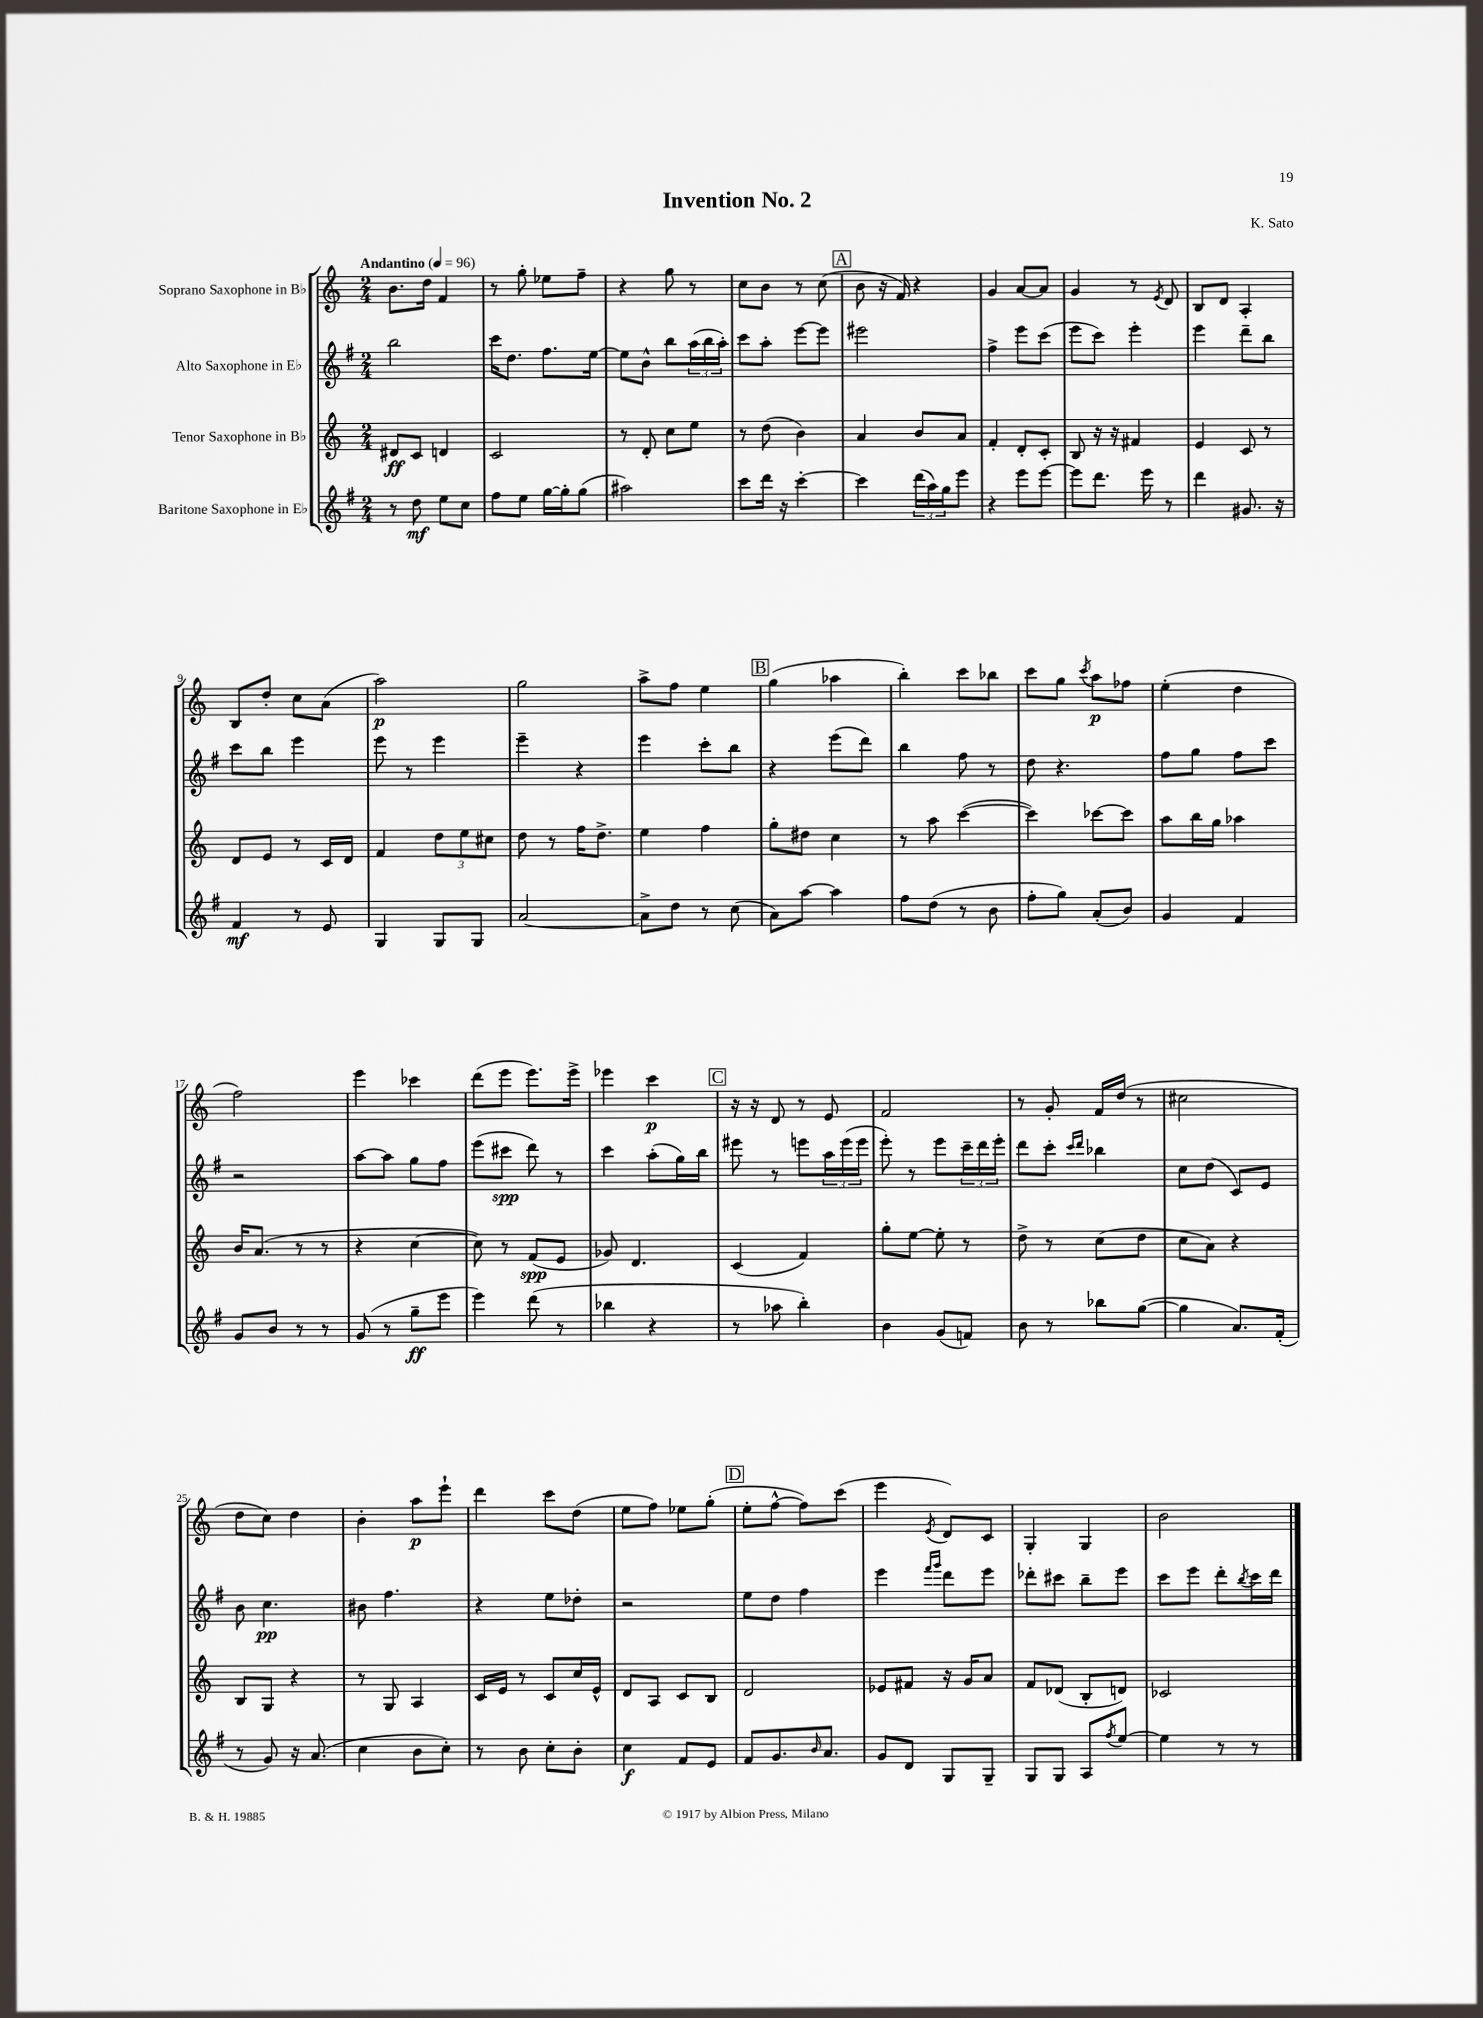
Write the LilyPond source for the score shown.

\header { title = "Invention No. 2" composer = "K. Sato" }
<<
\new StaffGroup <<
\new Staff = "s0" \with { instrumentName = "Soprano Saxophone in Bb" } {
    \clef treble \key c \major \numericTimeSignature \time 2/4 \tempo "Andantino" 4 = 96
    b'8. d''16 f'4 |
    r8 g''8-. ees''8 f''8-- |
    r4 g''8 r8 |
    c''8 b'8 r8 c''8( |
    \mark \markup { \box "A" } b'8 r16 f'16) r4 |
    g'4 a'8~ a'8 |
    g'4 r8 \acciaccatura { e'8 } d'8 |
    b8 d'8 a4-. |
    b8 d''8-. c''8 a'8( |
    a''2\p) |
    g''2 |
    a''8-> f''8 e''4 |
    \mark \markup { \box "B" } g''4( aes''4 |
    b''4-.) c'''8 bes''8 |
    c'''8 g''8 \acciaccatura { c'''8 } a''8\p fes''8 |
    e''4-.( d''4 |
    f''2) |
    e'''4 ces'''4 |
    d'''8( e'''8 e'''8.) e'''16-> |
    ees'''4 c'''4\p |
    \mark \markup { \box "C" } r16 r16 d'8 r8 e'8 |
    f'2 |
    r8 g'8-. f'16 d''16( r8 |
    cis''2 |
    d''8 c''8) d''4 |
    b'4-. a''8\p e'''8-! |
    d'''4 c'''8 d''8( |
    e''8 f''8) ees''8 g''8-.( |
    \mark \markup { \box "D" } e''8-. f''8~-^ f''8) c'''8( |
    e'''4 \acciaccatura { e'8 } d'8) c'8 |
    g4-. g4 |
    b'2 \bar "|." |
}
\new Staff = "s1" \with { instrumentName = "Alto Saxophone in Eb" } {
    \clef treble \key g \major \numericTimeSignature \time 2/4
    b''2 |
    c'''16 d''8. fis''8. e''16~ |
    e''8 b'8-^ b''8 \tuplet 3/2 { a''16( b''16 a''16-.) } |
    c'''8 a''8-. e'''8~ e'''8 |
    \mark \markup { \box "A" } eis'''2 |
    fis''4-> e'''8 c'''8( |
    e'''8 c'''8) e'''4-. |
    e'''4 d'''8-- b''8 |
    c'''8 b''8 e'''4 |
    e'''8 r8 e'''4 |
    e'''4-- r4 |
    e'''4 c'''8-. b''8 |
    \mark \markup { \box "B" } r4 e'''8( d'''8) |
    b''4 fis''8 r8 |
    d''8 r4. |
    fis''8 g''8 fis''8 c'''8 |
    r2 |
    a''8~ a''8 g''8 fis''8 |
    e'''8( cis'''8\spp d'''8) r8 |
    c'''4 a''8-.( g''16) b''16 |
    \mark \markup { \box "C" } eis'''8 r8 e'''8 \tuplet 3/2 { a''16 e'''16( e'''16 } |
    e'''8-.) r8 e'''8 \tuplet 3/2 { c'''16-- d'''16 e'''16-. } |
    d'''8 c'''8-. \grace { c'''16 d'''16 } bes''4 |
    c''8 d''8( c'8) e'8 |
    b'8 c''4.\pp |
    bis'8 fis''4. |
    r4 e''8 des''8-. |
    r2 |
    \mark \markup { \box "D" } e''8 d''8 fis''4 |
    e'''4 \grace { fis'''16 g'''16 } d'''8 e'''8 |
    des'''8-. cis'''8 b''8-- e'''8 |
    c'''8 e'''8 d'''8-. \acciaccatura { b''8 } c'''16 d'''16 \bar "|." |
}
\new Staff = "s2" \with { instrumentName = "Tenor Saxophone in Bb" } {
    \clef treble \key c \major \numericTimeSignature \time 2/4
    dis'8\ff c'8 d'4 |
    c'2 |
    r8 d'8-. c''8 e''8 |
    r8 d''8( b'4) |
    \mark \markup { \box "A" } a'4 b'8 a'8 |
    f'4-. d'8-. c'8-. |
    b8 r16 r16 fis'4 |
    e'4 c'8 r8 |
    d'8 e'8 r8 c'16 d'16 |
    f'4 \tuplet 3/2 { d''8 e''8 cis''8 } |
    d''8 r8 f''16 d''8.-> |
    e''4 f''4 |
    \mark \markup { \box "B" } g''8-. dis''8 c''4 |
    r8 a''8 c'''4~( |
    c'''4) ces'''8~ ces'''8 |
    a''8 b''16 g''16 aes''4 |
    b'16 a'8.( r8 r8 |
    r4 c''4~ |
    c''8) r8 f'8\spp( e'8 |
    ges'8) d'4. |
    \mark \markup { \box "C" } c'4( f'4) |
    g''8-. e''8~ e''8-. r8 |
    d''8-> r8 c''8( d''8 |
    c''8 a'8) r4 |
    b8 g8 r4 |
    r8 g8 a4 |
    c'16 e'16 r8 c'8 c''16 e'16-^ |
    d'8 a8 c'8 b8 |
    \mark \markup { \box "D" } d'2 |
    ees'8 fis'8 r16 g'16 a'8 |
    f'8 des'8( b8-. d'8) |
    ces'2 \bar "|." |
}
\new Staff = "s3" \with { instrumentName = "Baritone Saxophone in Eb" } {
    \clef treble \key g \major \numericTimeSignature \time 2/4
    r8 d''8\mf e''8 c''8 |
    fis''8 e''8 g''16~ g''16-. g''8( |
    ais''2) |
    c'''8 d'''16 r16 c'''4~-. |
    \mark \markup { \box "A" } c'''4 \tuplet 3/2 { d'''16( a''16) g''16 } e'''8 |
    r4 e'''8 e'''8~ |
    e'''8 d'''8. e'''16 r8 |
    d'''4 gis'8. r16 |
    fis'4\mf r8 e'8 |
    g4 g8 g8 |
    a'2~ |
    a'8-> d''8 r8 c''8( |
    \mark \markup { \box "B" } a'8) a''8~ a''4 |
    fis''8 d''8( r8 b'8 |
    fis''8-. g''8) a'8-.( b'8) |
    g'4 fis'4 |
    g'8 b'8 r8 r8 |
    g'8( r8 g''8--\ff e'''8 |
    e'''4) d'''8( r8 |
    bes''4 r4 |
    \mark \markup { \box "C" } r8 aes''8 b''4-.) |
    b'4 g'8( f'8) |
    b'8 r8 bes''8 g''8~( |
    g''4 a'8.) fis'16-.( |
    r8 g'8) r16 a'8.( |
    c''4 b'8 c''8-.) |
    r8 b'8 c''8-. b'8-. |
    c''4\f fis'8 e'8 |
    \mark \markup { \box "D" } fis'8 g'8. \grace { b'16 } a'8. |
    g'8 d'8 g8 g8-- |
    g8 g8 a8 \acciaccatura { fis''8 } e''8~ |
    e''4 r8 r8 \bar "|." |
}
>>
>>
